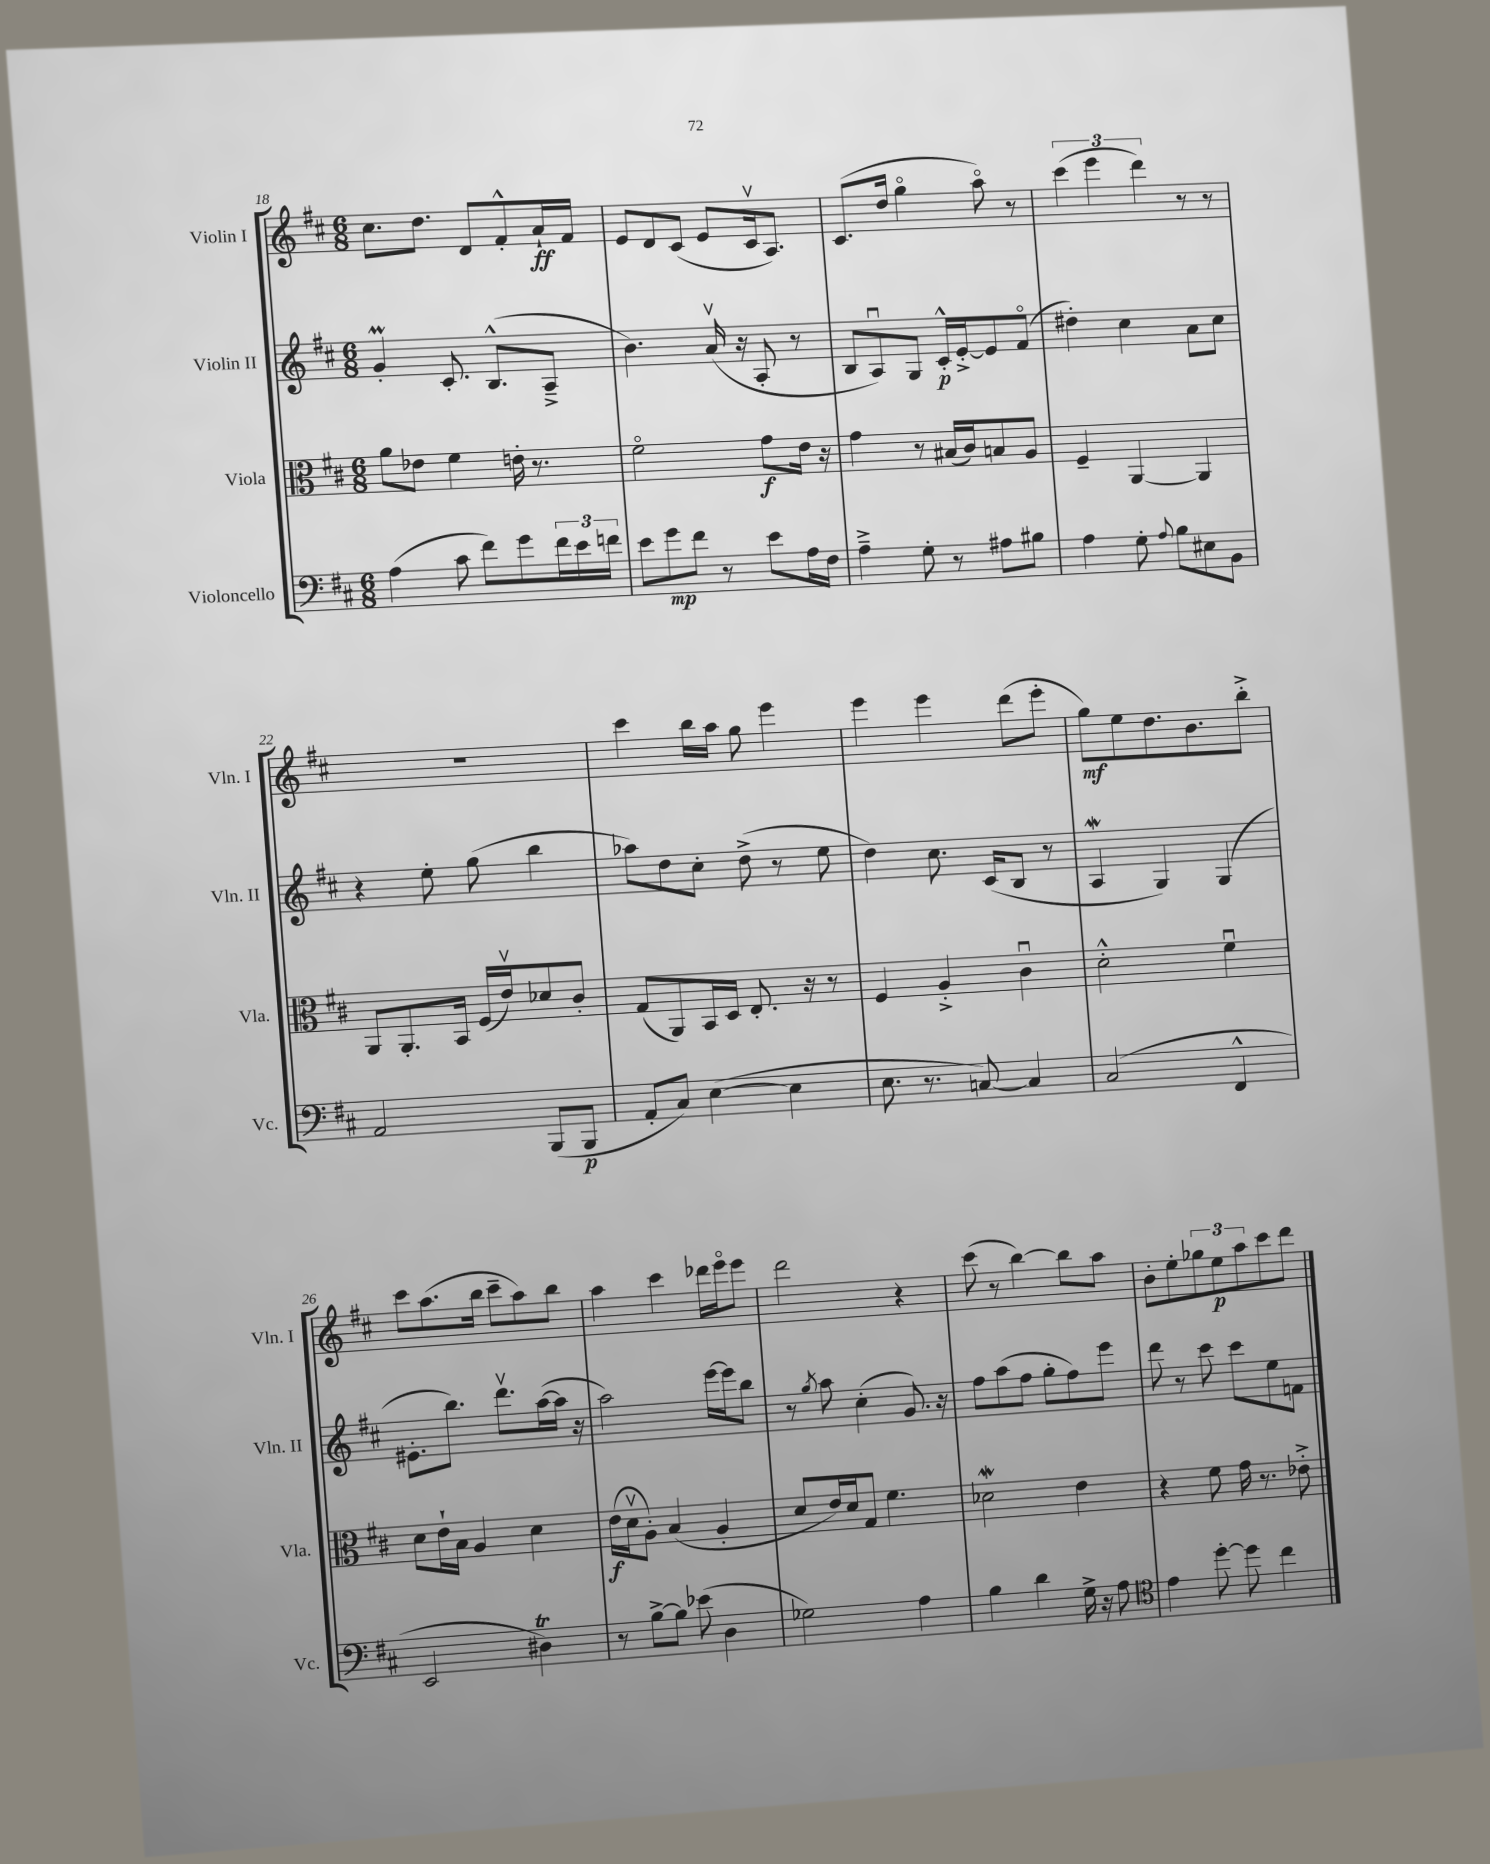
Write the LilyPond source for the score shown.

<<
\new StaffGroup <<
\new Staff = "s0" \with { instrumentName = "Violin I" shortInstrumentName = "Vln. I" } {
    \clef treble \key d \major \numericTimeSignature \time 6/8
    cis''8. d''8. d'8 fis'8-.-^ a'16-!\ff fis'16 |
    e'8 d'8 cis'8( e'8 cis'16\upbow a8.) |
    cis'8.( d''16 g''4\flageolet a''8\flageolet) r8 |
    \tuplet 3/2 { cis'''4( e'''4 d'''4) } r8 r8 |
    R2. |
    cis'''4 b''16 a''16 g''8 e'''4 |
    e'''4 e'''4 d'''8( e'''8-. |
    g''8\mf) e''8 d''8. b'8. b''8-.-> |
    cis'''8 a''8.( b''16 cis'''8-- a''8) b''8 |
    a''4 cis'''4 des'''16 e'''16\flageolet e'''8 |
    d'''2 r4 |
    cis'''8( r8 b''4~) b''8 a''8 |
    b'8-. e''8-. \tuplet 3/2 { ges''8 e''8\p a''8 } cis'''8 d'''8 \bar "|." |
}
\new Staff = "s1" \with { instrumentName = "Violin II" shortInstrumentName = "Vln. II" } {
    \clef treble \key d \major \numericTimeSignature \time 6/8
    g'4-.\prall cis'8.-. b8.-^( a8---> |
    b'4.) a'16\upbow( r16 a8-. r8 |
    b8 a8\downbow) g8 cis'16-.-^\p e'16~-.-> e'8 fis'8\flageolet( |
    dis''4-.) cis''4 a'8 cis''8 |
    r4 e''8-. g''8( b''4 |
    aes''8) d''8 cis''8-. d''8->( r8 e''8 |
    d''4) cis''8. cis'16( b8 r8 |
    a4\mordent g4) g4( |
    eis'8.-. b''8.) d'''8.\upbow a''16~( a''16 r16 |
    a''2) e'''16~ e'''16 b''8 |
    r8 \acciaccatura { g''8 } a''8 cis''4-.( g'8.) r16 |
    fis''8 a''8( fis''8 g''8-. fis''8) e'''8 |
    d'''8 r8 cis'''8 cis'''8 e''8 f'8 \bar "|." |
}
\new Staff = "s2" \with { instrumentName = "Viola" shortInstrumentName = "Vla." } {
    \clef alto \key d \major \numericTimeSignature \time 6/8
    a'8 ees'8 fis'4 e'16-. r8. |
    fis'2\flageolet g'8\f e'16 r16 |
    g'4 r8 bis16( cis'16) b8 a8 |
    fis4-- a,4~ a,4 |
    a,8 a,8.-. b,16 fis16( e'16\upbow) des'8 cis'8-. |
    g8( a,8) b,16 d16 e8.-. r16 r8 |
    fis4 a4-.-> cis'4\downbow |
    d'2-.-^ fis'4\downbow |
    d'8 e'16-! b16 a4 d'4 |
    e'16\f( d'16\upbow a8-.) b4( a4-. |
    d'8 e'16) d'16 g8 fis'4. |
    des'2\mordent e'4 |
    r4 fis'8 g'16 r8. ees'8-.-> \bar "|." |
}
\new Staff = "s3" \with { instrumentName = "Violoncello" shortInstrumentName = "Vc." } {
    \clef bass \key d \major \numericTimeSignature \time 6/8
    a4( cis'8 fis'8) g'8 \tuplet 3/2 { fis'16 e'16 f'16 } |
    e'8 g'8\mp fis'8 r8 e'8 a16 fis16 |
    a4---> g8-. r8 ais8 bis8 |
    a4 g8-. \appoggiatura { a8 } b8 eis8 b,8 |
    a,2 b,,8( b,,8\p |
    a,8-. cis8) e4~( e4 |
    e8. r8. c8~) c4 |
    cis2( fis,4-^ |
    e,2 dis4\trill) |
    r8 b8~-> b8 ees'8( d4 |
    ges2) a4 |
    b4 d'4 g16-> r16 a8 |
    \clef tenor e'4 d''8~-. d''8 cis''4 \bar "|." |
}
>>
>>
\layout { \context { \Score currentBarNumber = #18 } }
